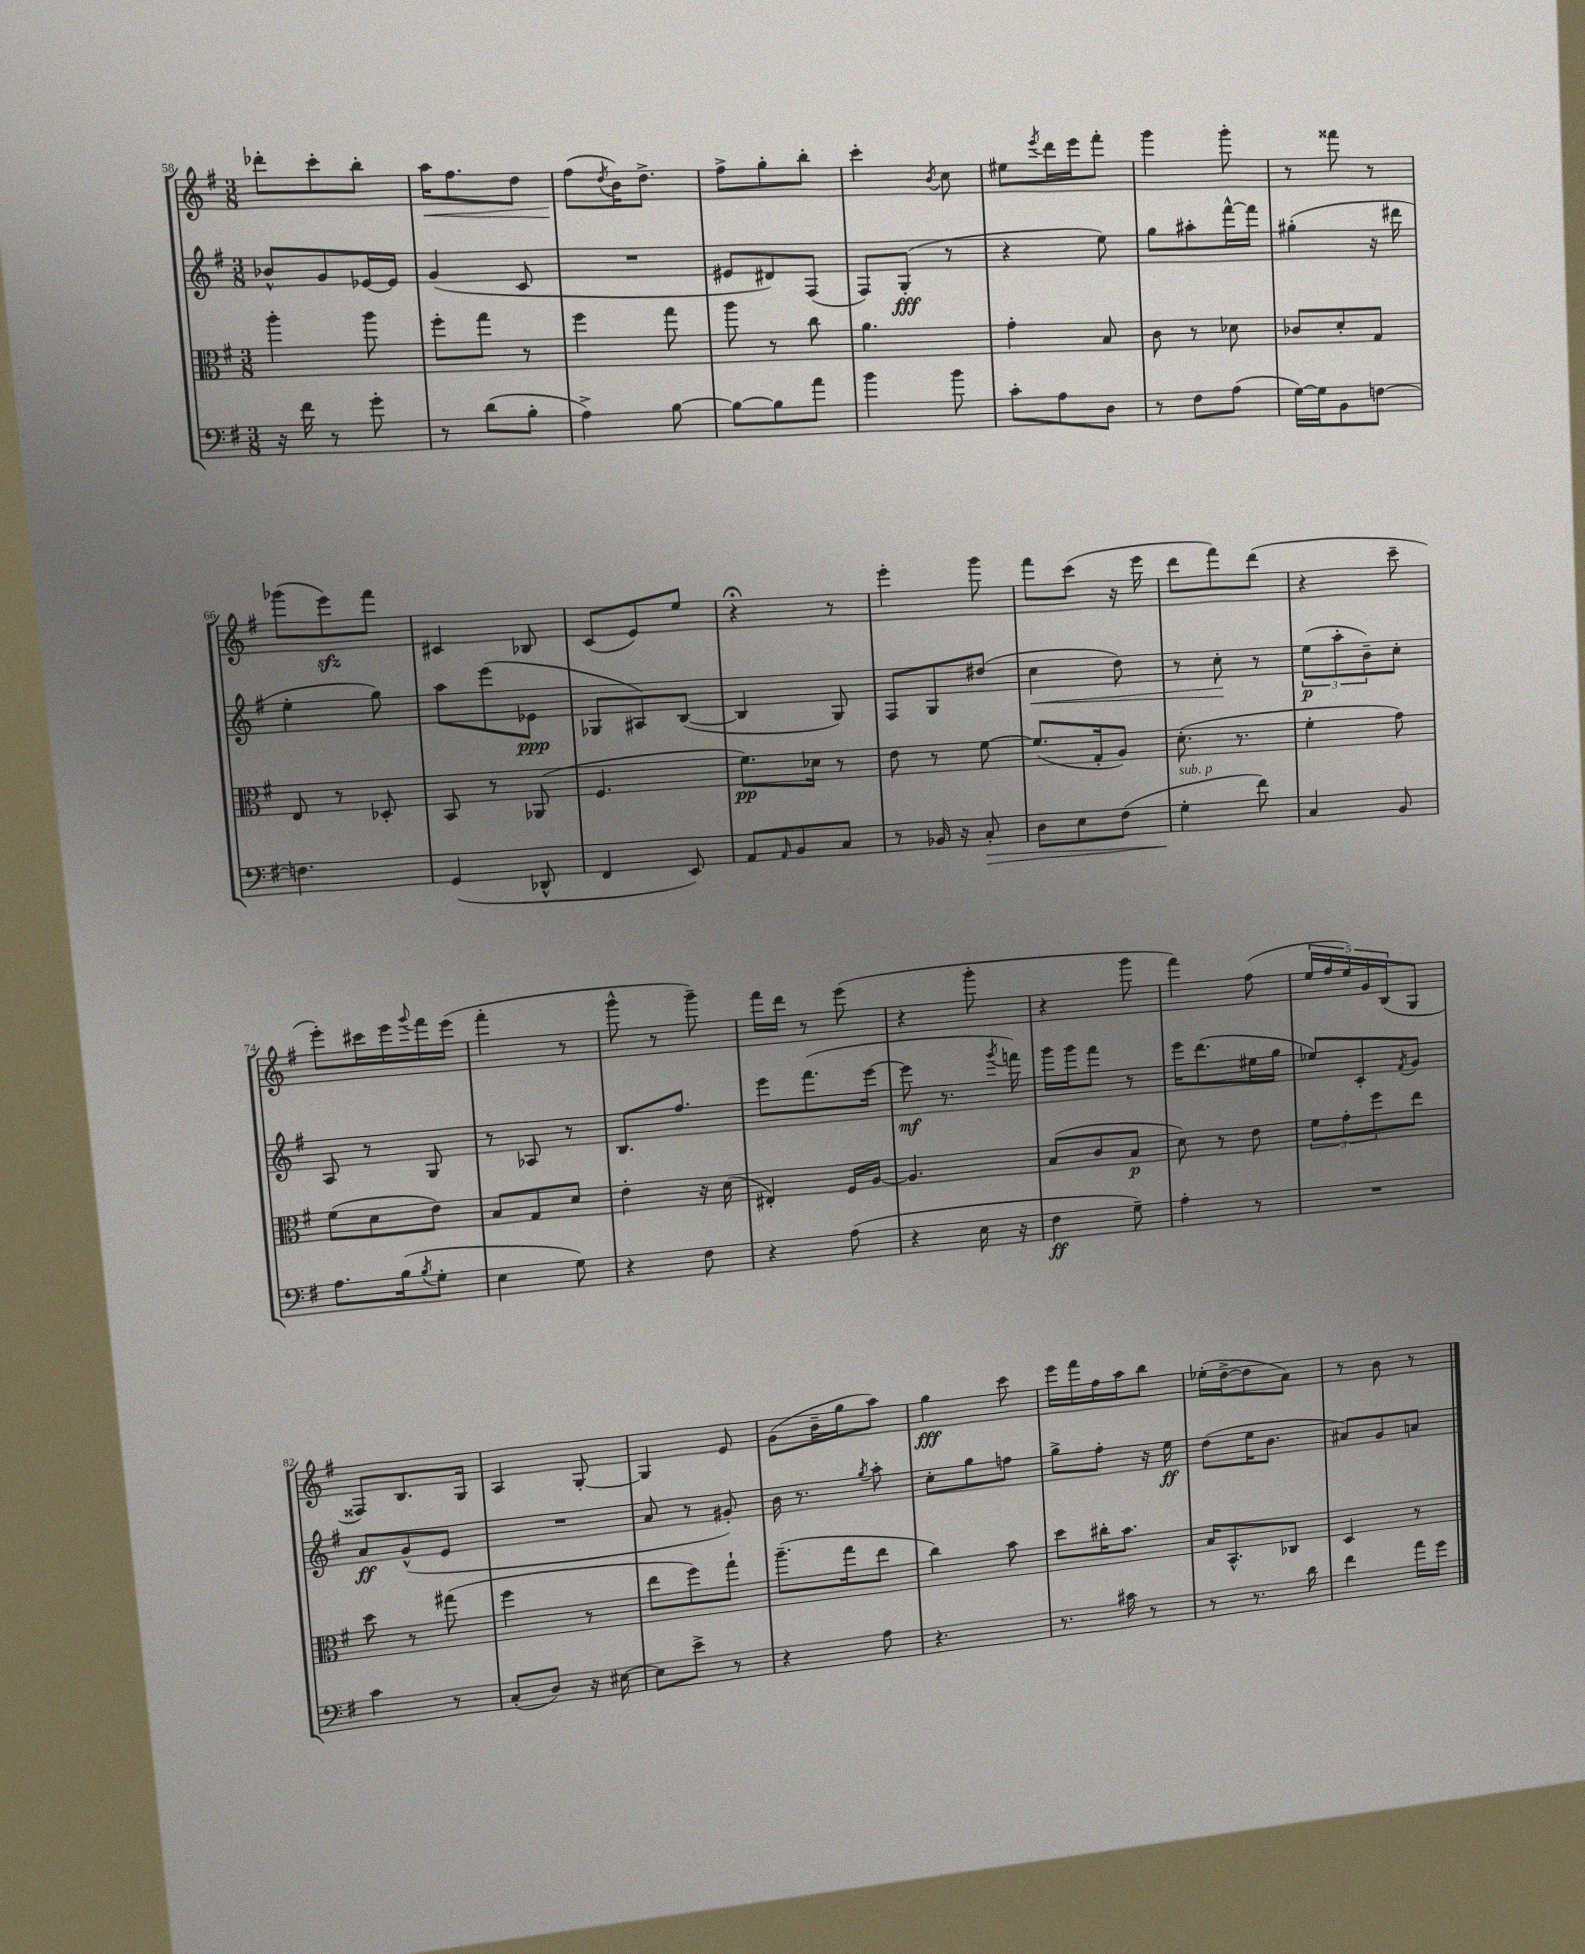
<<
\new StaffGroup <<
\new Staff = "s0" {
    \clef treble \key g \major \numericTimeSignature \time 3/8
    des'''8-. c'''8-. b''8-. |
    a''16\< fis''8. d''8 |
    fis''8\!( \acciaccatura { d''8 } b'16) d''8.-> |
    fis''8-> g''8-. b''8-. |
    c'''4-. \acciaccatura { b'8 } c''8 |
    eis''8 \acciaccatura { e'''8 } d'''16 e'''16 fis'''8-. |
    g'''4 g'''8-. |
    r8 fisis'''8 r8 |
    ges'''8( e'''8\sfz) fis'''8 |
    cis'4 bes8 |
    c'8( e'8) e''8 |
    r4\fermata r8 |
    e'''4-. g'''8 |
    fis'''8 c'''8( r16 e'''16 |
    d'''8 fis'''8) d'''8( |
    r4 c'''8-- |
    e'''8-.) cis'''16 e'''16 \appoggiatura { g'''8 } fis'''16 e'''16( |
    fis'''4-. r8 |
    g'''8-^ r8 g'''8--) |
    fis'''16 d'''16 r8 e'''8( |
    r4 g'''8-. |
    r4 g'''8 |
    fis'''4) fis''8( |
    \tuplet 5/4 { e''16 fis''16 e''16) g'16 b16( } g8 |
    fisis8) b8. g16 |
    a4 g8~-. |
    g4 e'8 |
    g'8( b'16-- g''16 a''8) |
    g''4\fff c'''8 |
    e'''16 fis'''16 fis''16 a''16 b''8 |
    ees''16-.( d''16~-> d''8 a'8) |
    r8 b'8 r8 \bar "|." |
}
\new Staff = "s1" {
    \clef treble \key g \major \numericTimeSignature \time 3/8
    bes'8-^ g'8 ees'16~ ees'16 |
    g'4( c'8 |
    R4. |
    eis'8 dis'8) fis8( |
    fis8) g8-.\fff( r8 |
    r4 e''8) |
    g''8 ais''8-. fis'''16~-^ fis'''16 |
    gis''4-.( r16 dis'''16 |
    e''4-. g''8) |
    a''8 e'''8( ees'8\ppp |
    ges8 ais8) b8~( |
    b4 g8) |
    fis8 g8 dis''8( |
    c''4\< d''8) |
    r8 c''8-.\! r8 |
    \tuplet 3/2 { e''8\p( a''8-. b'8--) } c''8-. |
    a8 r8 g8 |
    r8 aes8 r8 |
    b8. fis''8. |
    e'''8 fis'''8.( e'''16~ |
    e'''8\mf r8. \acciaccatura { g'''8 } f'''16) |
    g'''16 g'''16 fis'''8 r8 |
    e'''16 d'''8.( eis''16 g''16 |
    ees''8) c'8-. \acciaccatura { fis'8 } g'8 |
    a'8\ff g'8-^( e'8 |
    R4. |
    a'8 r8 gis'8-.) |
    b'16 r8. \acciaccatura { g''8 } a''8-. |
    c''8-. g''8 f''8 |
    g''8-> fis''8-. r16 e''16\ff |
    d''8( e''16 b'8. |
    ais'8) g'8 a'8 \bar "|." |
}
\new Staff = "s2" {
    \clef alto \key g \major \numericTimeSignature \time 3/8
    a''4-. a''8 |
    fis''8-. g''8 r8 |
    fis''4 g''8 |
    a''8 r8 c''8 |
    a'4. |
    g'4-. b8 |
    c'8 r8 des'8 |
    ces'8 d'8-. g8 |
    e8 r8 des8-. |
    b,8 r8 aes,8( |
    fis4. |
    fis'8.\pp) des'16 r8 |
    e'8 r8 fis'8~ |
    fis'8.( g16-. a8) |
    d'8.-.( r8. |
    fis'4-. g'8) |
    fis'8( d'8 e'8) |
    b8 g8 d'8 |
    e'4-. r16 d'16( |
    eis4-.) fis16 a16~ |
    a4. |
    b8( c'8 b8\p |
    d'8) r8 e'8 |
    \tuplet 3/2 { fis'8 g'8-. fis''8 } e''8 |
    d''8 r8 gis''8( |
    fis''4 r8 |
    e''8 fis''8) g''8-! |
    a''8.--( g''16 e''8 |
    c''4) b'8 |
    d''8 cis''16-. b'8. |
    b16 b,8.-^ ces8 |
    d4 r8 \bar "|." |
}
\new Staff = "s3" {
    \clef bass \key g \major \numericTimeSignature \time 3/8
    r16 fis'16 r8 g'8-. |
    r8 d'8( b8-. |
    a4->) b8~ |
    b8~ b8 a'8 |
    b'4 b'8 |
    c'8-. a8 d8 |
    r8 fis8 a8( |
    g16~) g16 b,8 f8~ |
    f4. |
    g,4( des,8-^ |
    fis,4 e,8) |
    a,8 \grace { a,16 } b,8 c8 |
    r8 bes,16 r16 c8-.\> |
    d8 e8 fis8( |
    g4-.\!^\markup { \italic "sub. p" } fis'8) |
    c4 b,8 |
    a8. b16( \acciaccatura { b8 } g8-. |
    e4 g8) |
    r4 fis8 |
    r4 a8( |
    r4 e16 r16 |
    fis4\ff g8--) |
    a4-. r8 |
    R4. |
    c'4 r8 |
    c8-.( d8) r16 eis16~ |
    eis8 e'8-> r8 |
    r4 a8 |
    r4. |
    r8. cis'16 r8 |
    r8 r8. d'16 |
    fis'4 a'16 g'16 \bar "|." |
}
>>
>>
\layout { \context { \Score currentBarNumber = #58 } }
